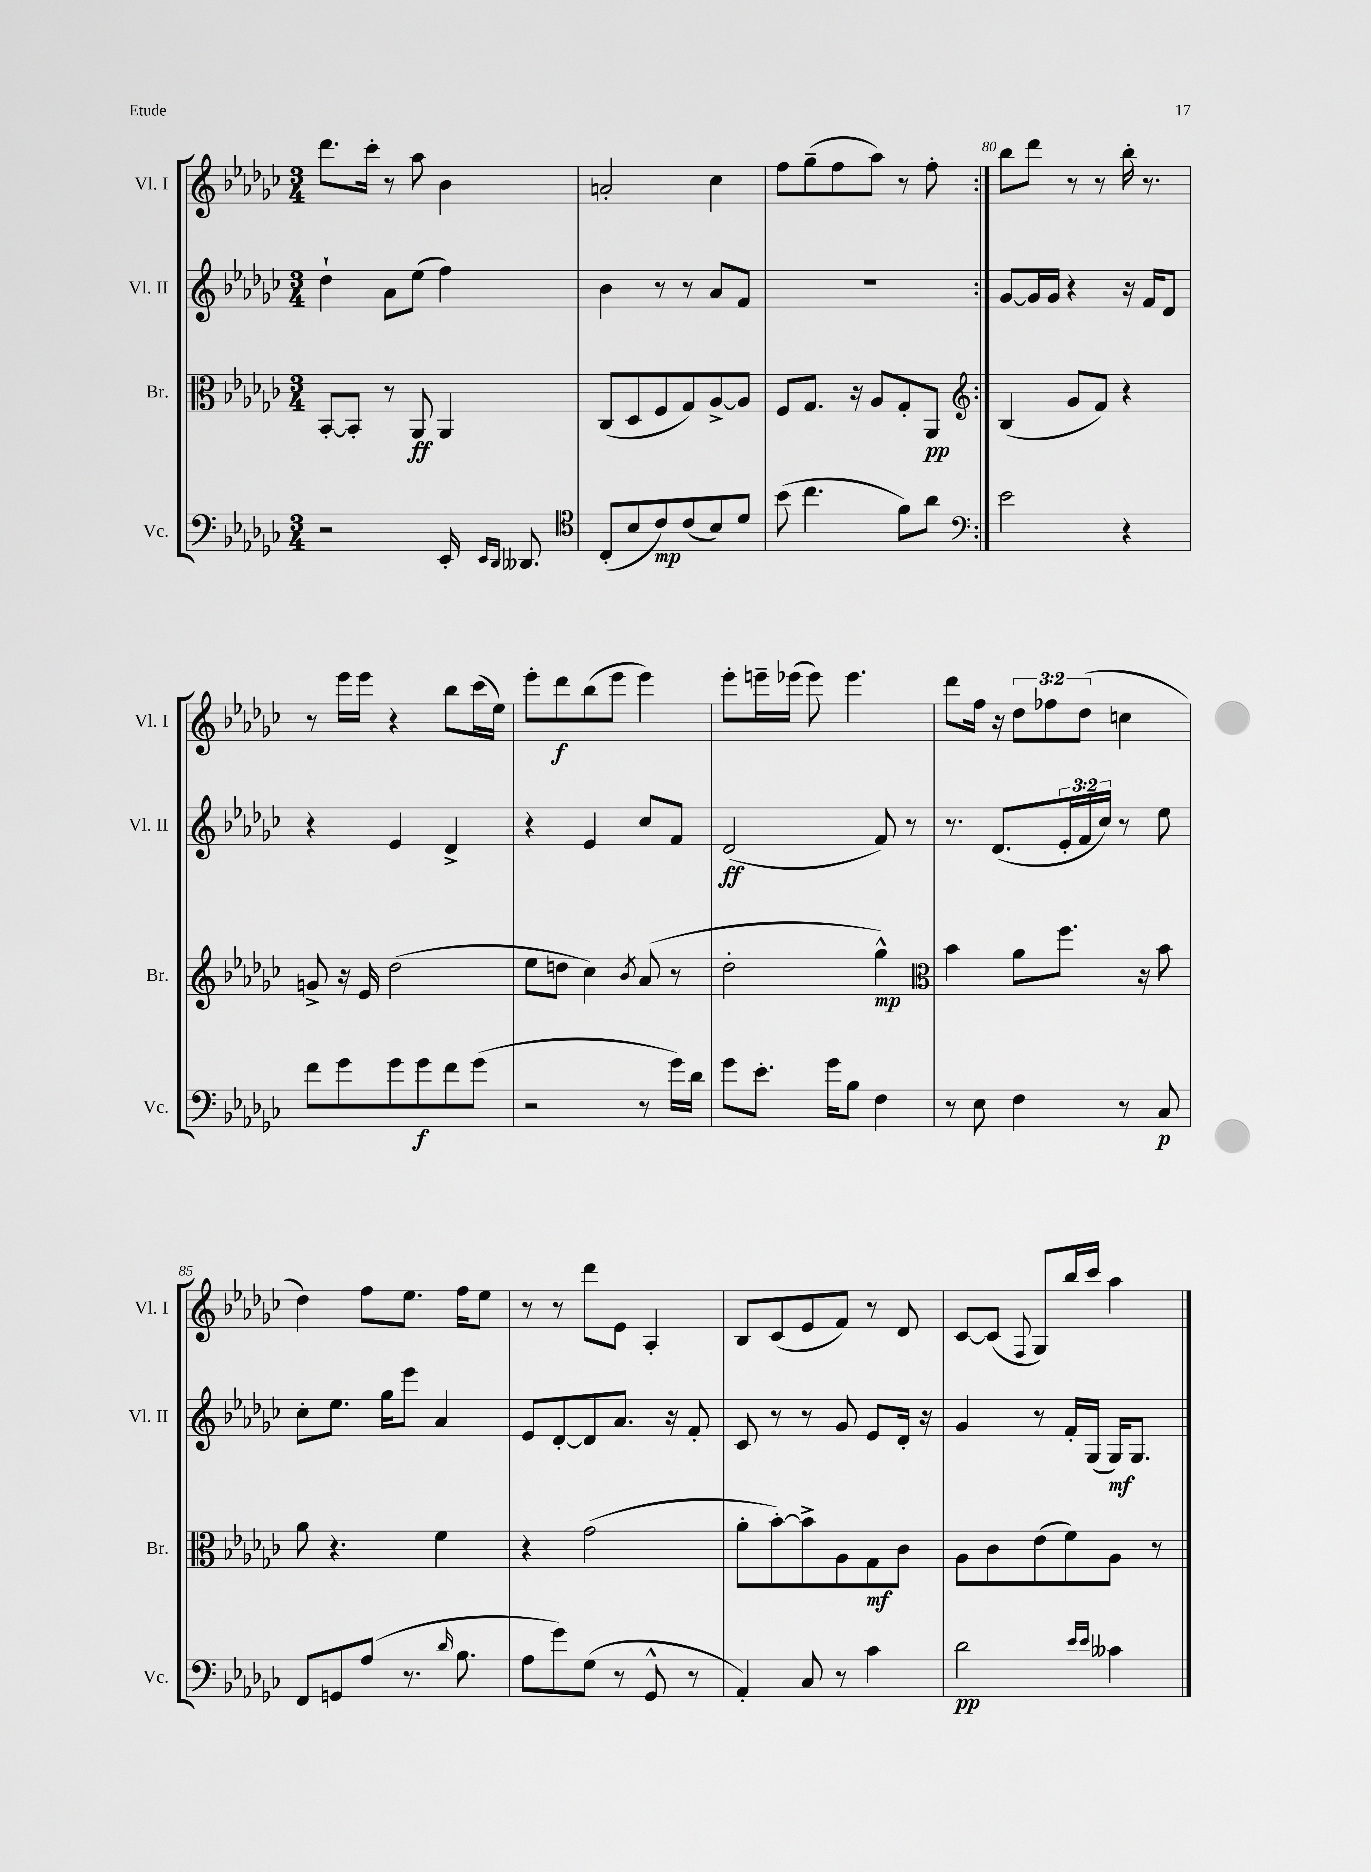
<<
\new StaffGroup <<
\new Staff = "s0" \with { instrumentName = "Vl. I" shortInstrumentName = "Vl. I" } {
    \clef treble \key ges \major \numericTimeSignature \time 3/4 \override Staff.TupletNumber.text = #tuplet-number::calc-fraction-text
    \repeat volta 2 { des'''8. ces'''16-. r8 aes''8 bes'4 |
    a'2-. ces''4 |
    f''8 ges''8--( f''8 aes''8) r8 f''8-. | }
    bes''8 des'''8 r8 r8 bes''16-. r8. |
    r8 ees'''16 ees'''16 r4 bes''8 ces'''16( ees''16) |
    ees'''8-. des'''8\f bes''8( ees'''8 ees'''4) |
    ees'''8-. e'''16-- ees'''16( ees'''8) ees'''4. |
    des'''8 f''16 r16 \tuplet 3/2 { des''8 fes''8 des''8( } c''4 |
    des''4) f''8 ees''8. f''16 ees''8 |
    r8 r8 des'''8 ees'8 aes4-. |
    bes8 ces'8( ees'8 f'8) r8 des'8 |
    ces'8~ ces'8( \appoggiatura { f8 } ges8) bes''16 ces'''16 aes''4 \bar "|." |
}
\new Staff = "s1" \with { instrumentName = "Vl. II" shortInstrumentName = "Vl. II" } {
    \clef treble \key ges \major \numericTimeSignature \time 3/4 \override Staff.TupletNumber.text = #tuplet-number::calc-fraction-text
    \repeat volta 2 { des''4-! aes'8 ees''8( f''4) |
    bes'4 r8 r8 aes'8 f'8 |
    R2. | }
    ges'8~ ges'16 ges'16 r4 r16 f'16 des'8 |
    r4 ees'4 des'4-> |
    r4 ees'4 ces''8 f'8 |
    des'2\ff( f'8) r8 |
    r8. des'8.( \tuplet 3/2 { ees'16-. f'16 ces''16) } r8 ees''8 |
    ces''8-. ees''8. ges''16 ees'''8 aes'4 |
    ees'8 des'8~-. des'8 aes'8. r16 f'8-. |
    ces'8 r8 r8 ges'8 ees'8 des'16-. r16 |
    ges'4 r8 f'16-. ges16( ges16\mf) ges8. \bar "|." |
}
\new Staff = "s2" \with { instrumentName = "Br." shortInstrumentName = "Br." } {
    \clef alto \key ges \major \numericTimeSignature \time 3/4
    \repeat volta 2 { bes,8~-. bes,8-. r8 aes,8\ff aes,4 |
    ces8( des8 f8 ges8) aes8~-> aes8 |
    f8 ges8. r16 aes8 ges8-. aes,8\pp | }
    \clef treble bes4( ges'8 f'8) r4 |
    g'8-> r16 ees'16 des''2( |
    ees''8 d''8 ces''4) \acciaccatura { bes'8 } aes'8( r8 |
    des''2-. ges''4-^\mp) |
    \clef alto bes'4 aes'8 f''8. r16 bes'8 |
    aes'8 r4. f'4 |
    r4 ges'2( |
    aes'8-. bes'8~-.) bes'8-> aes8 ges8\mf ces'8 |
    aes8 ces'8 ees'8( f'8) aes8 r8 \bar "|." |
}
\new Staff = "s3" \with { instrumentName = "Vc." shortInstrumentName = "Vc." } {
    \clef bass \key ges \major \numericTimeSignature \time 3/4
    \repeat volta 2 { r2 ees,16-. \grace { ees,16 des,16 } deses,8. |
    \clef tenor ces8-.( bes8 ces'8\mp) ces'8( bes8) des'8 |
    bes'8( ces''4. f'8) aes'8 | }
    \clef bass ees'2 r4 |
    f'8 ges'8 ges'8 ges'8\f f'8 ges'8( |
    r2 r8 ges'16) des'16 |
    ges'8 ees'8.-. ges'16 bes8 f4 |
    r8 ees8 f4 r8 ces8\p |
    f,8 g,8 aes8( r8. \grace { des'16 } bes8. |
    aes8 ges'8) ges8( r8 ges,8-^ r8 |
    aes,4-.) ces8 r8 ces'4 |
    des'2\pp \grace { ees'16 ees'16 } ceses'4 \bar "|." |
}
>>
>>
\layout { \context { \Score currentBarNumber = #77 \override BarNumber.break-visibility = ##(#f #t #t) barNumberVisibility = #(every-nth-bar-number-visible 5) } }
